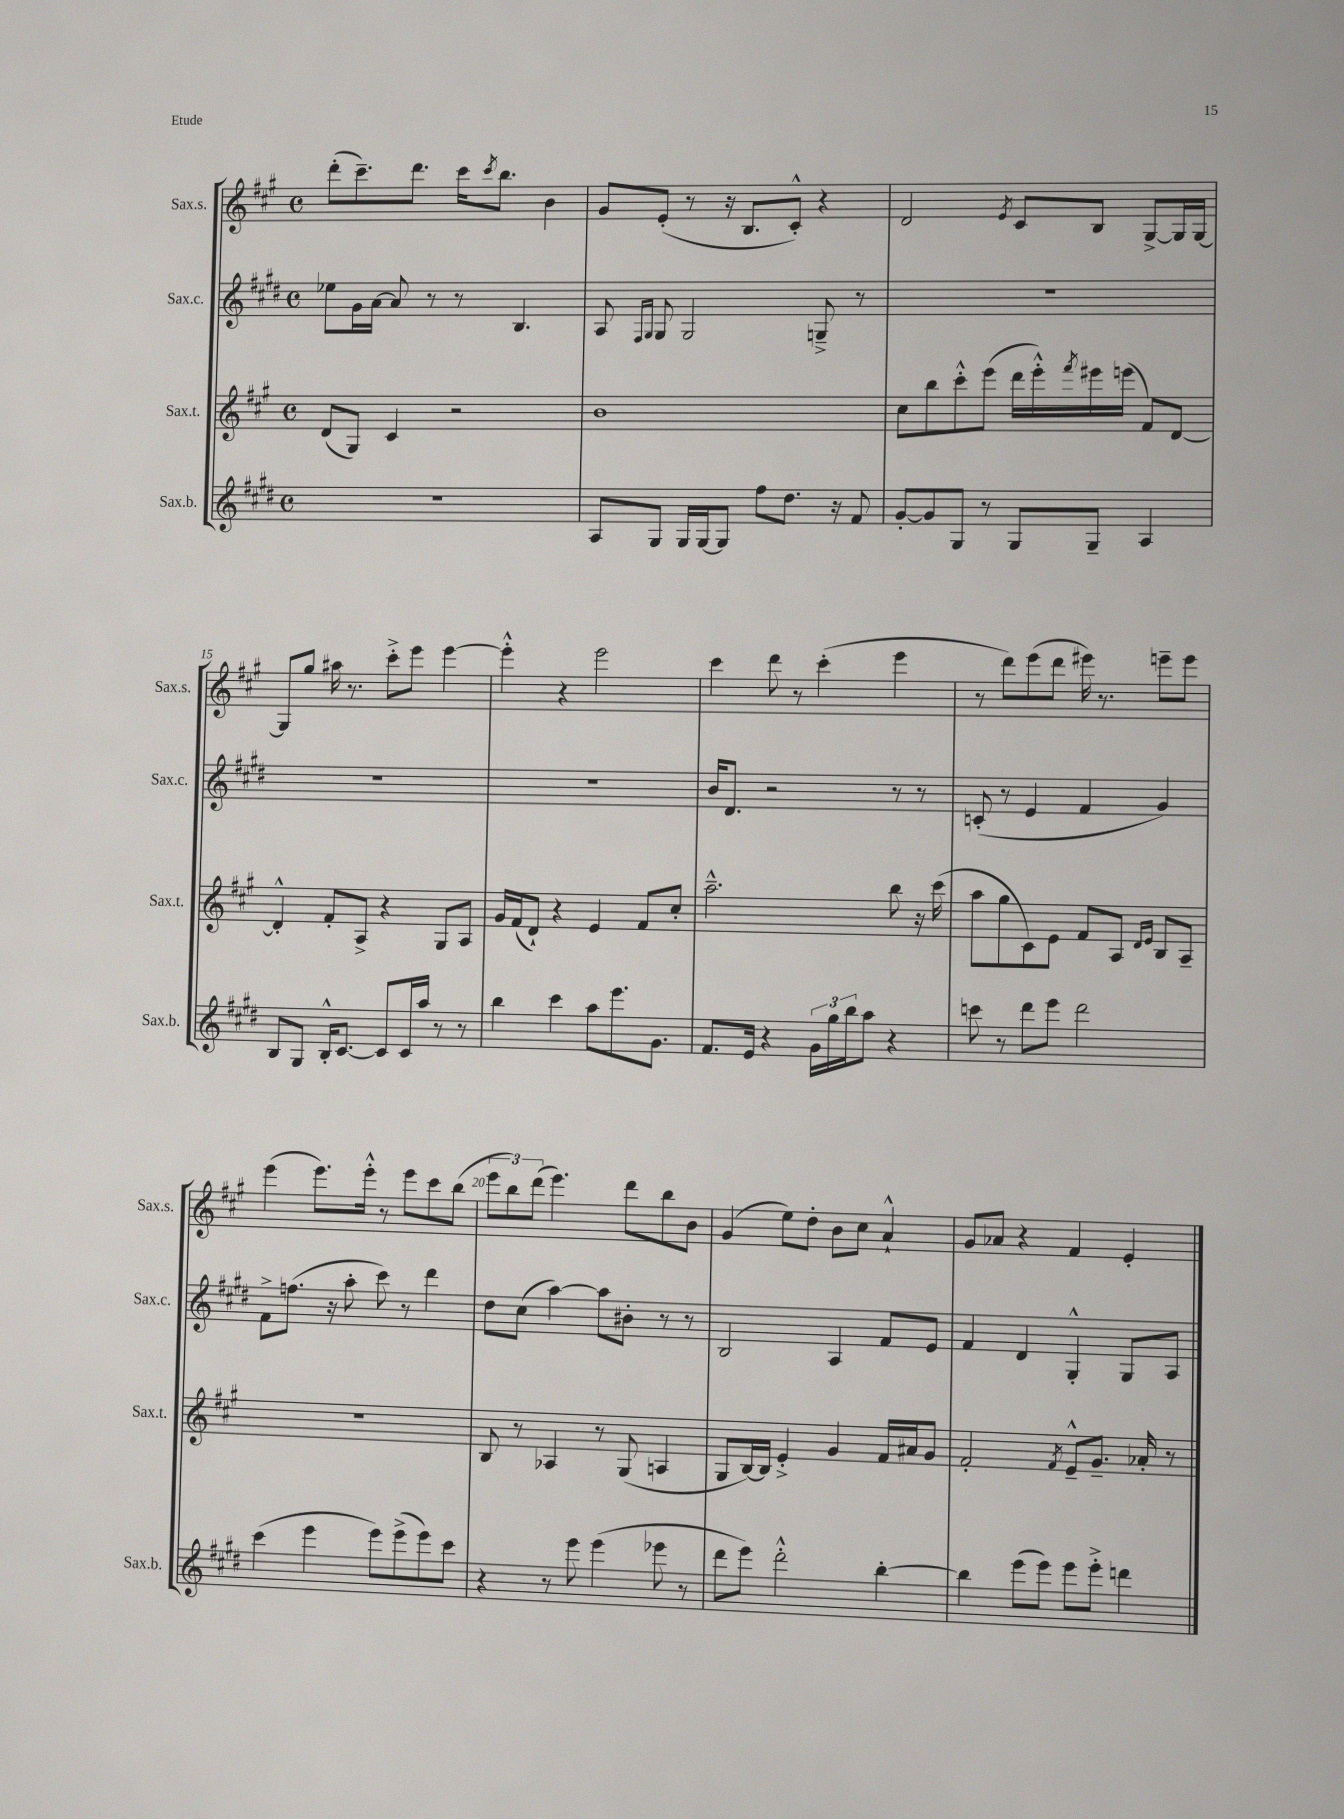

**kern	**kern	**kern	**kern
*part4	*part3	*part2	*part1
*staff4	*staff3	*staff2	*staff1
*I"Sax.b.	*I"Sax.t.	*I"Sax.c.	*I"Sax.s.
*I'Sax.b.	*I'Sax.t.	*I'Sax.c.	*I'Sax.s.
*clefG2	*clefG2	*clefG2	*clefG2
*k[f#c#g#d#]	*k[f#c#g#]	*k[f#c#g#d#]	*k[f#c#g#]
*M4/4	*M4/4	*M4/4	*M4/4
*met(c)	*met(c)	*met(c)	*met(c)
=12	=12	=12	=12
1r	(8d/L	8ee-X\L	(8ddd'\L
.	8G#/J)	16g#\L	8.ccc#~\)
.	.	[16a\JJ	.
.	4c#/	8a/]	.
.	.	.	8.ddd\J
.	.	8r	.
.	2r	8r	16ccc#\KL
.	.	.	8qccc#/
.	.	.	8.bb\J
.	.	4.B/	.
.	.	.	4b\
=13	=13	=13	=13
8A/L	1b	8A/	8g#/L
.	.	16qqF#/LL	.
.	.	16qqG#/JJ	.
8G#/J	.	8G#/	(8e'/J
16G#/LL	.	2G#/	8r
[16G#/J	.	.	.
8G#/J]	.	.	16r
.	.	.	8.B/L
8ff#\L	.	.	.
8.dd#\J	.	.	8c#'^^/J)
.	.	8Gn~^/	4r
16r	.	.	.
8f#/	.	8r	.
=14	=14	=14	=14
[8g#'/L	8cc#\L	1r	2d/
8g#/]	8bb\	.	.
8G#/J	8ccc#'^^\	.	.
8r	(8eee\J	.	.
.	.	.	8qe/
8G#/L	16ddd\LL	.	8c#/L
.	16eee'^^\)	.	.
.	8qfff#/	.	.
8G#~/J	16eee#X\	.	8B/J
.	(16eeen\JJ	.	.
4A/	8f#/L)	.	[8G#^/L
.	[8d/J	.	16G#/L]
.	.	.	[16G#/JJ
!!LO:LB:g=z
=15	=15	=15	=15
8B/L	4d'^^/]	1r	8G#/L]
8G#/J	.	.	8gg#/J
16B'^^/KL	8f#'/L	.	16aa#X\
[8.c#/J	.	.	8.r
.	8A^/J	.	.
8c#/L]	4r	.	8ccc#'^\L
16c#/L	.	.	8eee\J
16aa/JJ	.	.	.
8r	8G#/L	.	[4eee\
8r	8A/J	.	.
=16	=16	=16	=16
4bb\	16g#/LL	1r	4eee'^^\]
.	(16f#/J	.	.
.	8d`/J)	.	.
4ccc#\	4r	.	4r
8aa\L	4e/	.	2eee\
8.eee\	.	.	.
.	8f#/L	.	.
8.g#\J	.	.	.
.	8cc#'/J	.	.
=17	=17	=17	=17
8.f#/L	2.aa~^^\	16b/KL	4ccc#\
.	.	8.d#/J	.
16e/Jk	.	.	.
4r	.	2r	8ddd\
.	.	.	8r
24g#\LL	.	.	(4ccc#'\
24gg#\	.	.	.
24bb\J	.	.	.
8aa\J	.	.	.
4r	8bb\	8r	4eee\
.	16r	8r	.
.	(16ccc#\	.	.
=18	=18	=18	=18
8cccn\	8aa\L	(8cn'/	8r
8r	8gg#\	8r	8ddd\L)
8ddd#\L	8c#\)	4e/	(8eee\
8eee\J	8e\J	.	8ddd\J
2ddd#\	8f#/L	4f#/	16eee#X\)
.	.	.	8.r
.	8A/J	.	.
.	16qqd/LL	.	.
.	16qqe/JJ	.	.
.	8B/L	4g#/)	8eeen~\L
.	8A~/J	.	8eee\J
!!LO:LB:g=z
=19	=19	=19	=19
(4ccc#\	1r	8f#^\L	(4eee\
.	.	(8.ffn\J	.
4eee\	.	.	8.eee\L)
.	.	16r	.
.	.	8aa'\	.
.	.	.	16eee'^^\Jk
8eee\L)	.	8ccc#\)	8r
(8eee^\	.	8r	8eee\L
8eee\)	.	4ddd#\	8ccc#\
8ccc#\J	.	.	(8bb\J
=20	=20	=20	=20
4r	8B/	8dd#\L	12eee\L
.	.	.	12bb\)
.	8r	(8cc#\J	.
.	.	.	(12ddd\J
8r	4A-X/	[4aa\)	4.eee\)
8eee\	.	.	.
(4eee\	8r	8aa\L]	.
.	(8G#/	8b#X'\J	8ddd\L
8eee-X\	4An/	8r	8bb\
8r	.	8r	8b\J
=21	=21	=21	=21
8ddd#\L	8G#/L	2B/	(4g#/
8eee\J)	[16B/L)	.	.
.	16B/JJ]	.	.
2ddd#'^^\	4e'^/	.	8ee\L)
.	.	.	8dd'\J
.	4g#/	4A/	8b\L
.	.	.	8cc#\J
[4bb'\	16f#/LL	8f#/L	4a`^^/
.	16a#X/J	.	.
.	8g#/J	8e/J	.
=22	=22	=22	=22
4bb\]	2f#'/	4f#/	8g#/L
.	.	.	8a-X/J
(8eee\L	.	4d#/	4r
8eee\J)	.	.	.
.	8qf#/	.	.
8eee\L	8e~^^/L	4G#'^^/	4f#/
8eee'^\J	8.g#~/J	.	.
4dddn\	.	8G#/L	4e'/
.	16a-X'/	.	.
.	8r	8A/J	.
==	==	==	==
*-	*-	*-	*-
